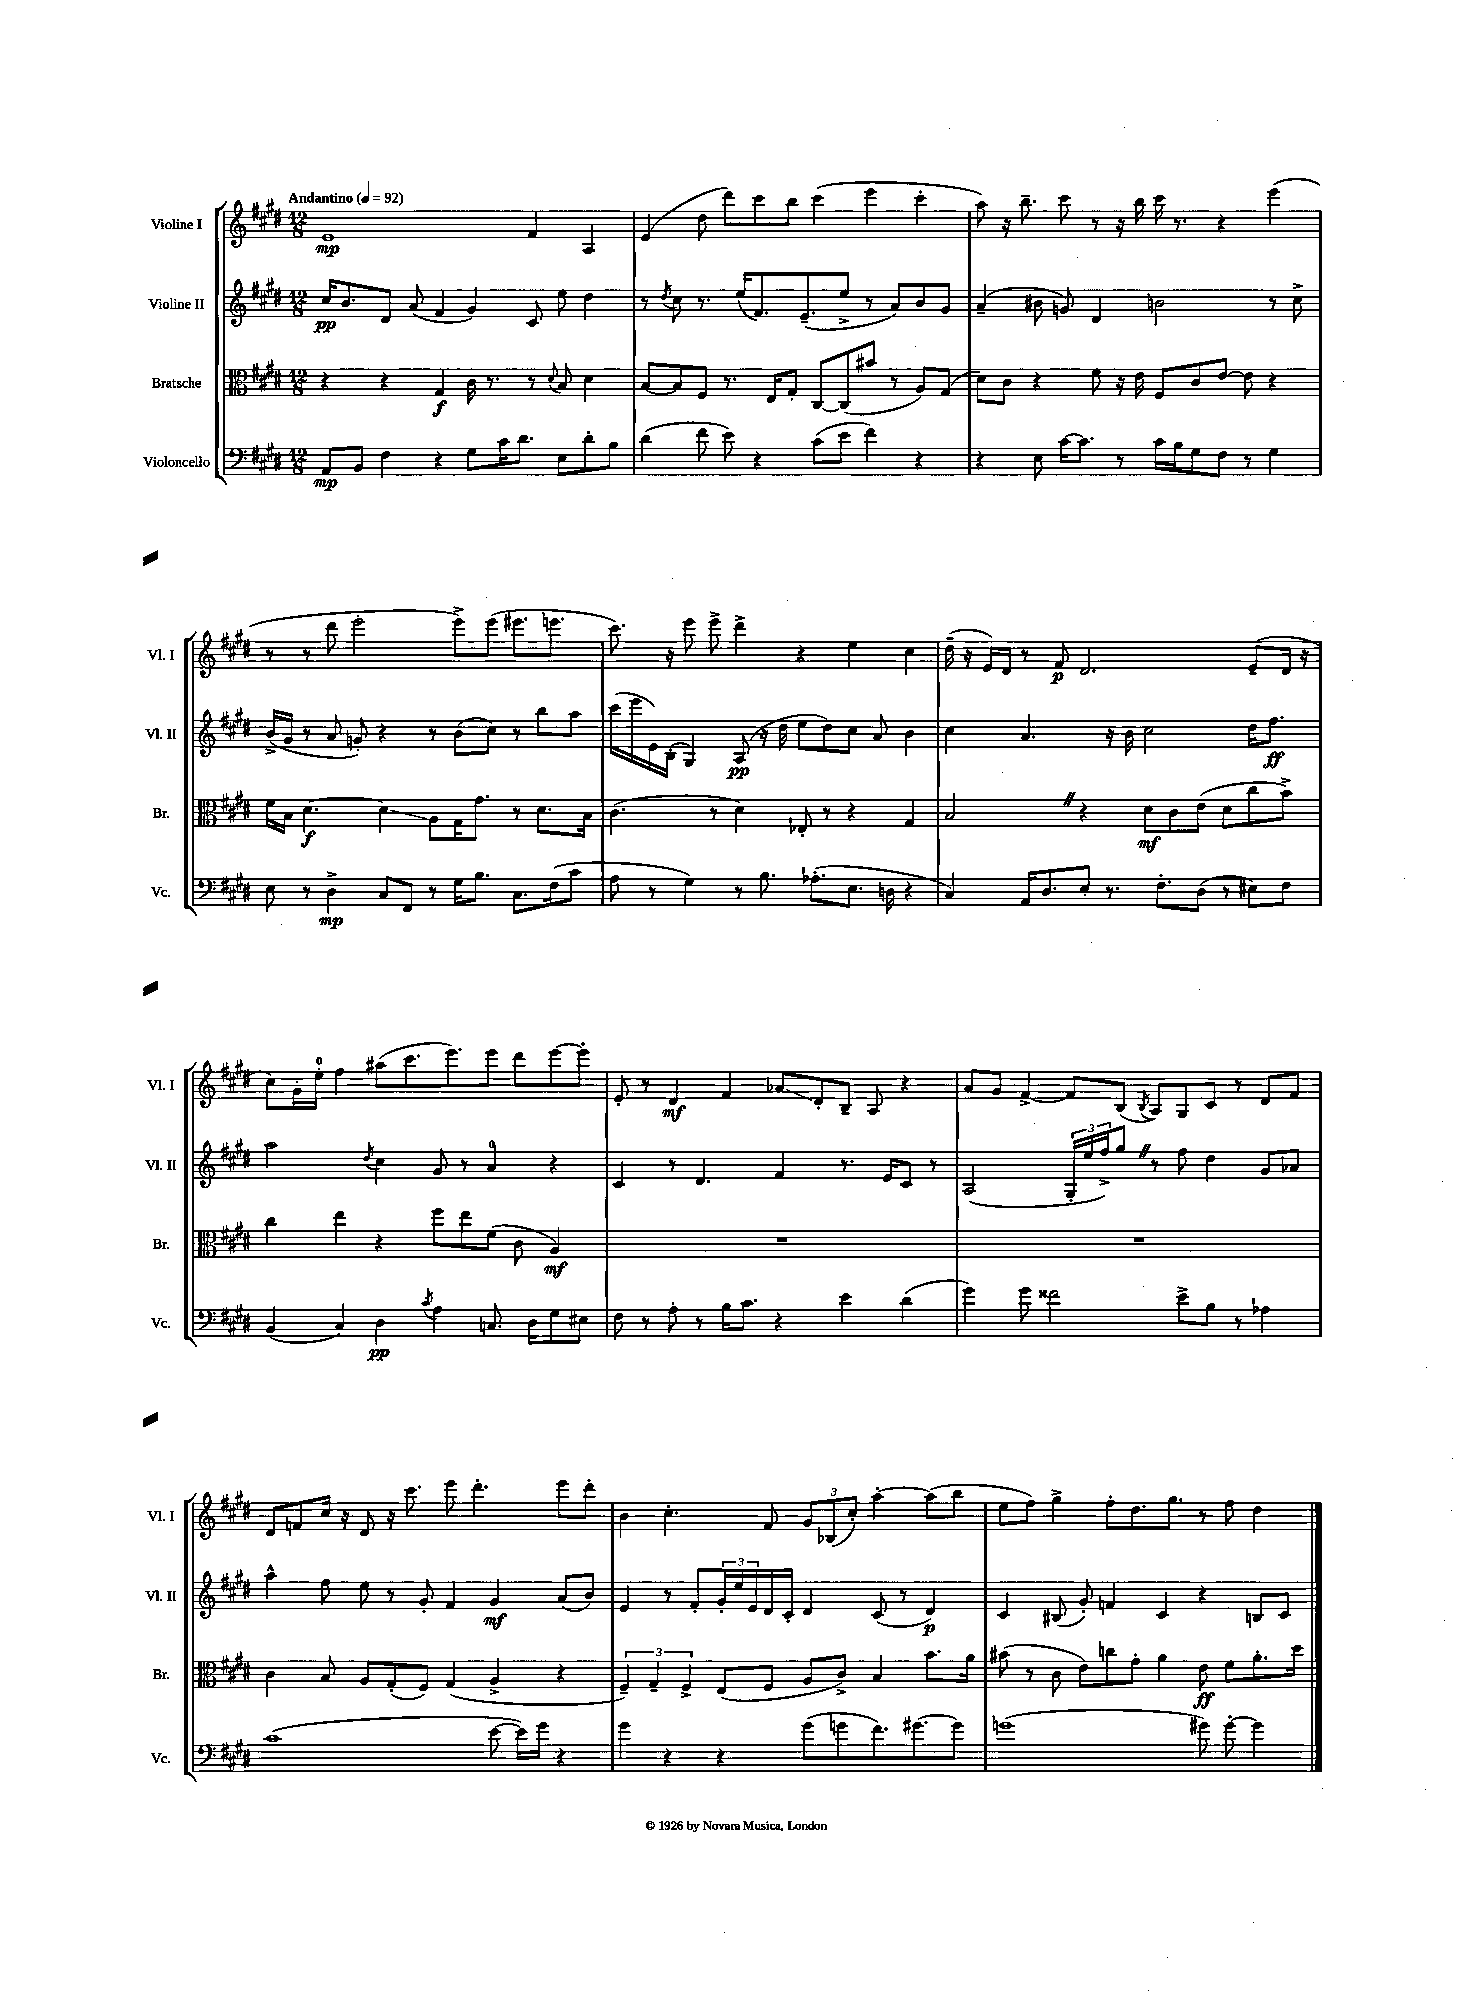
<<
\new StaffGroup <<
\new Staff = "s0" \with { instrumentName = "Violine I" shortInstrumentName = "Vl. I" } {
    \clef treble \key e \major \numericTimeSignature \time 12/8 \tempo "Andantino" 4 = 92
    e'1\mp fis'4 a4 |
    e'4( dis''8 dis'''8) cis'''8 b''8 cis'''4( e'''4 cis'''4-. |
    a''8) r16 b''8.-- cis'''8 r8 r16 b''16 cis'''16 r8. r4 e'''4( |
    r8 r8 dis'''8 e'''2-. e'''8->) e'''8( eis'''8. e'''8. |
    cis'''8.) r16 e'''8 e'''8-> dis'''4-> r4 e''4 cis''4 |
    dis''16--( r16 e'16) dis'16 r8 fis'8\p dis'2. e'8--( dis'16 r16 |
    cis''8) gis'16-. e''16-0-. fis''4 ais''8( cis'''8. e'''8.) e'''8 dis'''8 e'''8~ e'''8-. |
    e'8-. r8 dis'4\mf fis'4 aes'8\glissando dis'8-. b8-- a8 r4 |
    a'8 gis'8 fis'4~-> fis'8 b8( \acciaccatura { b8 } a8) gis8 cis'8 r8 dis'8 fis'8 |
    dis'8 f'8 cis''16 r16 dis'8 r16 cis'''8. e'''8 dis'''4.-. e'''8 dis'''8-. |
    b'4 cis''4.-. fis'8 \tuplet 3/2 { gis'8 bes8( cis''8-.) } a''4~-. a''8( b''8 |
    e''8 fis''8) gis''4-> fis''8-. dis''8. gis''8. r8 fis''8 dis''4 \bar "|." |
}
\new Staff = "s1" \with { instrumentName = "Violine II" shortInstrumentName = "Vl. II" } {
    \clef treble \key e \major \numericTimeSignature \time 12/8
    cis''16\pp b'8. dis'8 a'8( fis'4 gis'4) cis'8 e''8 dis''4 |
    r8 \acciaccatura { dis''8 } cis''8 r8. e''16( fis'8.) e'8.--( e''8-> r8 a'8) b'8 gis'8 |
    a'4--( bis'8 g'8) dis'4 b'2 r8 cis''8-> |
    b'16->( gis'16 r8 a'8 g'8-.) r4 r8 b'8( cis''8) r8 b''8 a''8 |
    cis'''16( e'''16 e'16) b16-.( gis4) a8\pp( r16 dis''16 e''8 dis''8) cis''8 a'8 b'4 |
    cis''4 a'4. r16 b'16 cis''2 dis''16 fis''8.\ff |
    a''2 \acciaccatura { dis''8 } cis''4 gis'8 r8 a'4-0 r4 |
    cis'4 r8 dis'4. fis'4 r8. e'16 cis'8 r8 |
    a2( \tuplet 3/2 { gis16-. e''16 fis''16->) } gis''8 \once \override BreathingSign.text = \markup { \musicglyph "scripts.caesura.straight" } \breathe r8 fis''8 dis''4 gis'8 aes'8 |
    a''4-^ fis''8 e''8 r8 gis'8-. fis'4 gis'4\mf a'8( b'8) |
    e'4 r8 fis'8-. \tuplet 3/2 { gis'16-. e''16 e'16 } dis'16 cis'16-. dis'4 cis'8( r8 dis'4\p) |
    cis'4 bis8( gis'8-.) f'4 cis'4 r4 b8 cis'8 \bar "|." |
}
\new Staff = "s2" \with { instrumentName = "Bratsche" shortInstrumentName = "Br." } {
    \clef alto \key e \major \numericTimeSignature \time 12/8
    r4 r4 gis4\f cis'16 r8. r8 \appoggiatura { dis'8 } b8 dis'4 |
    b8~ b8 fis8 r8. e16 gis8-. cis8~ cis8( bis'8 r8 a8) gis8( |
    dis'8) cis'8 r4 fis'8 r16 e'16 fis8 cis'8 e'8~ e'8 r4 |
    fis'16 b16 dis'4.~\f dis'4\glissando a8 gis16 gis'8. r8 dis'8. b16 |
    cis'4.( r8 dis'4) ees8-. r8 r4 gis4 |
    b2 \once \override BreathingSign.text = \markup { \musicglyph "scripts.caesura.straight" } \breathe r4 dis'8\mf cis'8 e'8( dis'8 cis''8 b'8->) |
    cis''4 e''4 r4 fis''8 e''8 fis'8( cis'8 a4\mf) |
    R1. |
    R1. |
    cis'4 b8 a8 gis8-.( fis8) gis4( a4-> r4 |
    \tuplet 3/2 { fis4--) gis4-- fis4-> } e8( fis8 a8 cis'8->) b4 b'8. a'16 |
    bis'8( r8 cis'8 e'8) c''8 gis'8-. a'4 e'8\ff fis'8 a'8.-. dis''16 \bar "|." |
}
\new Staff = "s3" \with { instrumentName = "Violoncello" shortInstrumentName = "Vc." } {
    \clef bass \key e \major \numericTimeSignature \time 12/8
    a,8\mp b,8 fis4 r4 gis8 cis'16 dis'8. e8 dis'8-. b8 |
    dis'4( fis'8 e'8) r4 cis'8( e'8 fis'4) r4 |
    r4 e8 cis'16~ cis'8. r8 cis'16 b16 gis8 fis8 r8 gis4 |
    e8 r8 dis4->\mp cis8 fis,8 r8 gis16 b8. cis8. fis16( cis'8 |
    a8 r8 gis4) r8 b8. aes8.-.( e8. d16 r4 |
    cis4) a,16 dis8. e8-. r8. fis8.-. dis8( r8 eis8) fis8 |
    b,4( cis4) dis4\pp \acciaccatura { cis'8 } a4 c8. dis16 gis8 eis8 |
    fis8 r8 a8-. r8 b16 cis'8. r4 e'4 dis'4( |
    gis'4) gis'8 fisis'2 e'8-> b8 r8 aes4 |
    cis'1( e'8~ e'16) gis'16 r4 |
    gis'4 r4 r4 gis'8( g'8 fis'8.) gis'8.~ gis'8 |
    g'1( gis'8) gis'8~-. gis'4 \bar "|." |
}
>>
>>
\layout { \context { \Score \remove "Bar_number_engraver" } }
